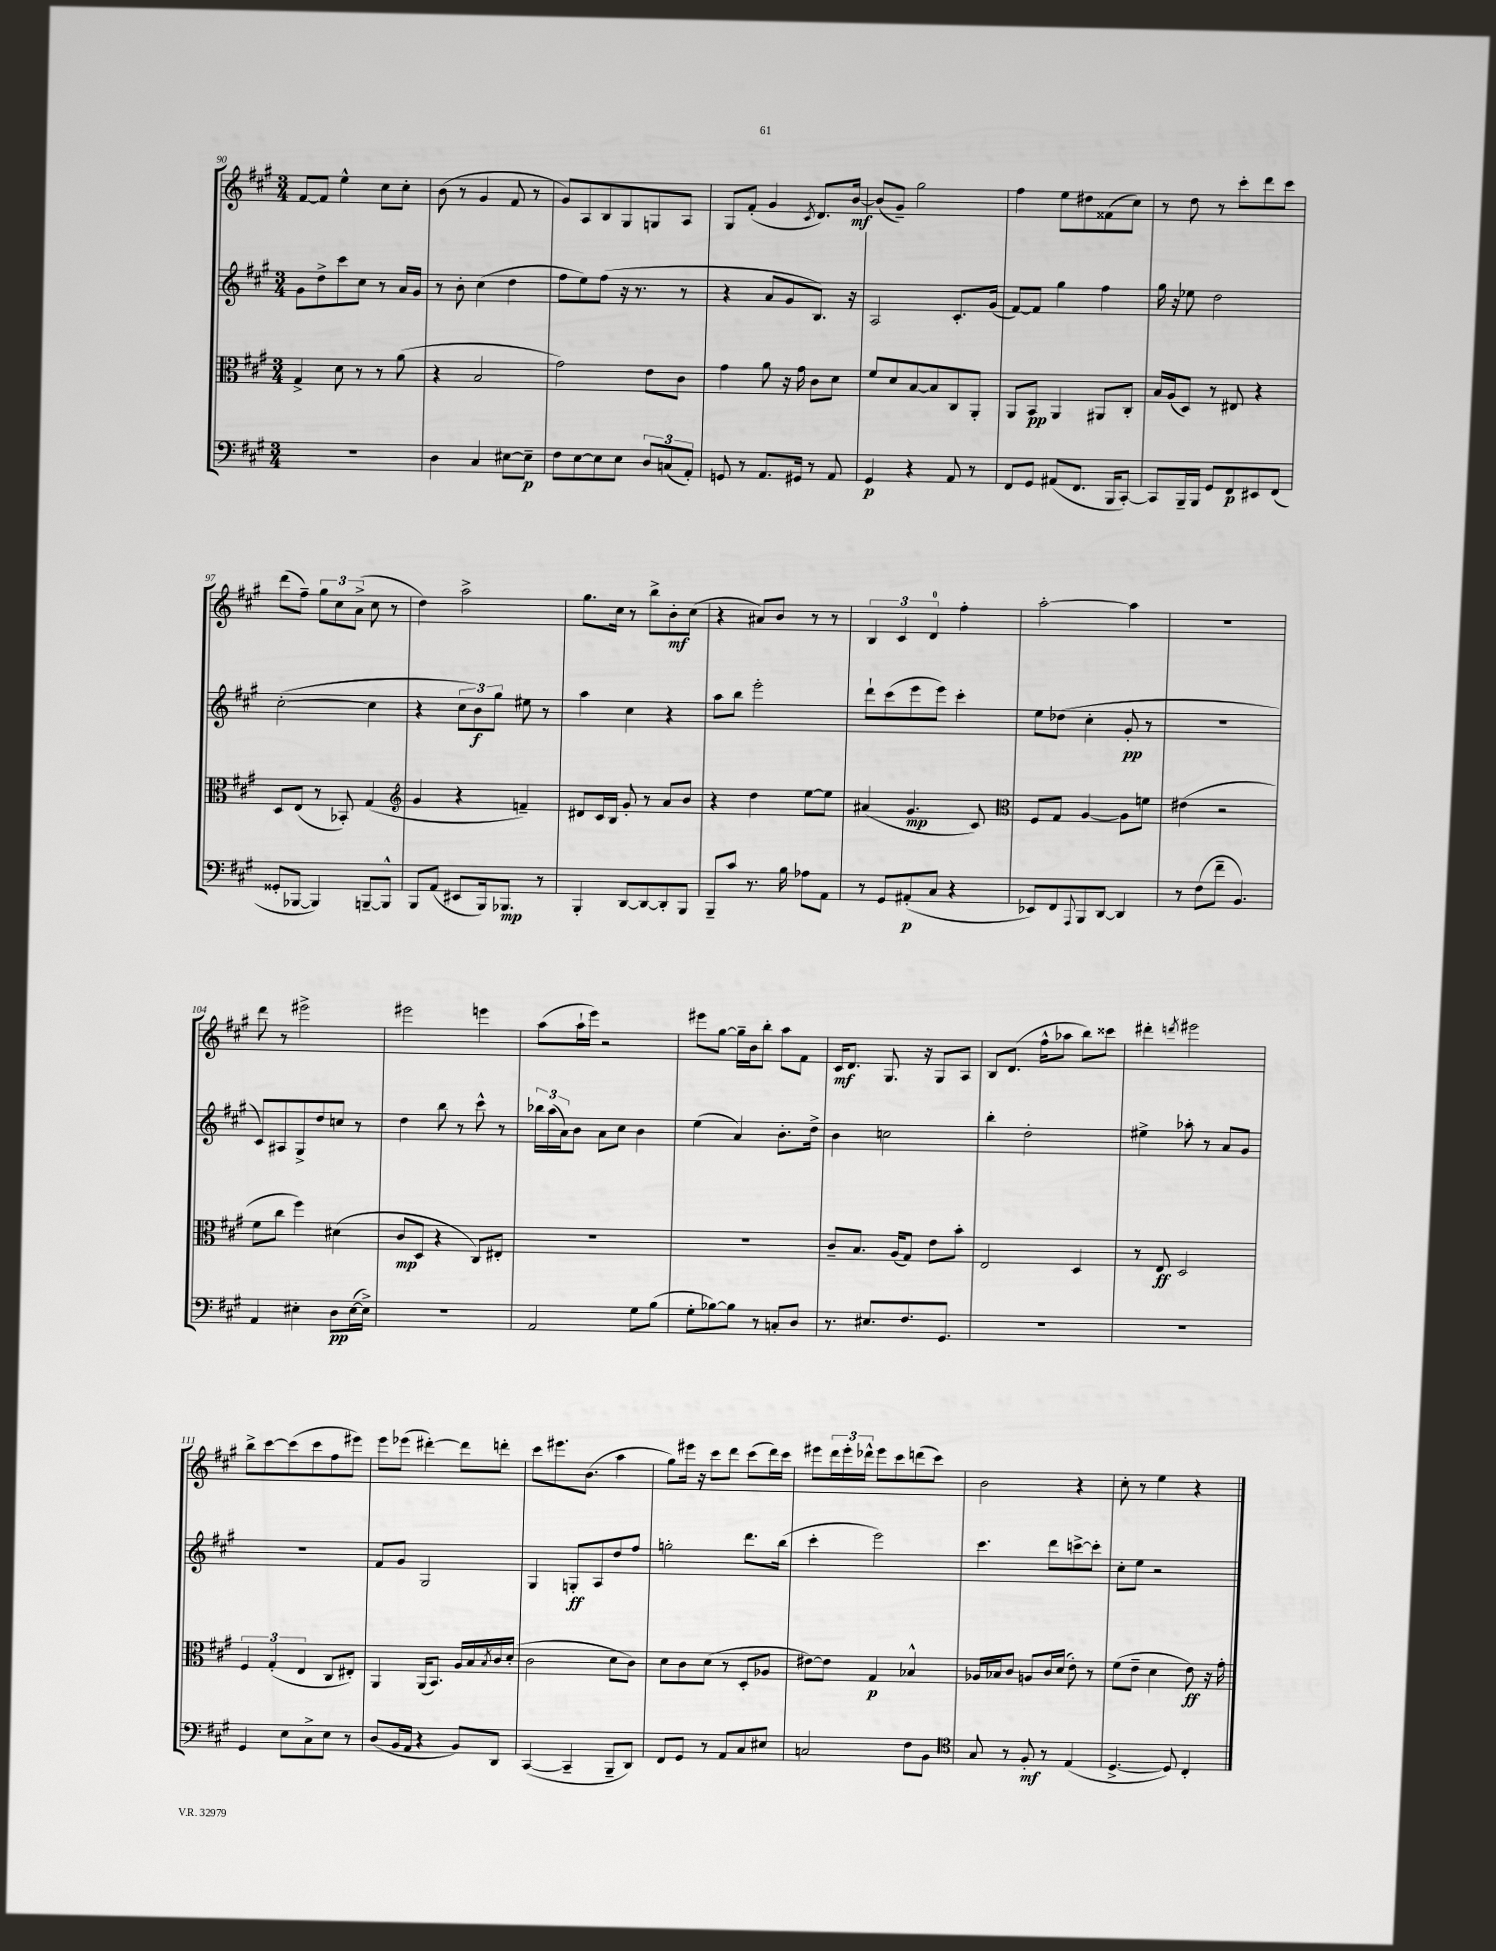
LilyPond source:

<<
\new StaffGroup <<
\new Staff = "s0" {
    \clef treble \key a \major \numericTimeSignature \time 3/4
    fis'8~ fis'8 e''4-^ cis''8 cis''8-. |
    b'8( r8 gis'4 fis'8 r8 |
    gis'8) a8 b8 gis8 g8 a8 |
    gis8 fis'8-.( gis'4 \acciaccatura { cis'8 } d'8.) b'16~\mf |
    b'8( gis'8--) gis''2 |
    fis''4 e''8 dis''8 fisis'8( cis''8) |
    r8 d''8 r8 cis'''8-. d'''8 cis'''8 |
    d'''8( fis''8--) \tuplet 3/2 { gis''8 cis''8 a'8->( } cis''8 r8 |
    d''4) a''2-> |
    gis''8. cis''16 r8 b''8-> b'8-.\mf cis''8( |
    r4 ais'8) b'8 r8 r8 |
    \tuplet 3/2 { b4 cis'4 d'4-0 } fis''4-. |
    a''2~-. a''4 |
    R2. |
    d'''8 r8 eis'''2-> |
    eis'''2 e'''4 |
    a''8( a''16-! e'''16) r2 |
    eis'''8 gis''8~ gis''16-- b'16 b''8-. a''8 fis'8 |
    cis'16\mf d'8. gis8. r16 gis8 a8 |
    b8 d'8.( fis''16-^ aes''8 b''8) cisis'''8 |
    dis'''4-. \acciaccatura { d'''8 } eis'''2 |
    b''8-> cis'''8~ cis'''8( cis'''8 fis''8 eis'''8) |
    e'''8 ees'''8( dis'''4~-.) dis'''8 d'''8-. |
    cis'''8 eis'''8. b'8.( a''4 |
    gis''8) eis'''16 r16 cis'''8 d'''8 cis'''8( d'''16) cis'''16 |
    eis'''8 \tuplet 3/2 { d'''16 eis'''16-. des'''16-^ } eis'''8 cis'''8 d'''8( cis'''8) |
    b'2 r4 |
    cis''8-. r8 e''4 r4 \bar "|." |
}
\new Staff = "s1" {
    \clef treble \key a \major \numericTimeSignature \time 3/4
    gis'8 d''8-> cis'''8 cis''8 r8 a'16 gis'16 |
    r8 b'8-. cis''4( d''4 |
    fis''8 e''8) fis''8( r16 r8. r8 |
    r4 a'8 gis'8 b8.) r16 |
    a2 cis'8.-. gis'16( |
    fis'8~) fis'8 gis''4 fis''4 |
    gis''16 r16 ees''8 d''2 |
    cis''2~-.( cis''4 |
    r4 \tuplet 3/2 { cis''8 b'8\f) gis''8 } eis''8 r8 |
    a''4 cis''4 r4 |
    a''8 b''8 e'''2-. |
    d'''8-! cis'''8( e'''8 e'''8) cis'''4-. |
    e''8 des''8( cis''4-. gis'8-.\pp r8 |
    R2. |
    cis'8) ais8 gis8-> d''8 c''8 r8 |
    d''4 b''8 r8 cis'''8-^ r8 |
    \tuplet 3/2 { bes''16 a''16( a'16) } b'8 a'8 cis''8 b'4 |
    e''4( a'4) b'8.-. d''16-> |
    b'4 c''2 |
    b''4-. d''2-. |
    eis''4-> aes''8-. r8 a'8 gis'8 |
    R2. |
    fis'8 gis'8 gis2 |
    gis4 g8-.\ff a8 d''8 fis''8 |
    g''2-. d'''8. b''16( |
    cis'''4-. e'''2) |
    cis'''4. d'''8 c'''8~-> c'''8-. |
    cis''8-. e''8 r2 \bar "|." |
}
\new Staff = "s2" {
    \clef alto \key a \major \numericTimeSignature \time 3/4
    gis4-> d'8 r8 r8 a'8( |
    r4 b2 |
    gis'2) e'8 cis'8 |
    gis'4 a'8 r16 gis'16 cis'8 d'8 |
    fis'8 d'8 b8~ b8 cis8 a,8-. |
    a,8 b,8\pp a,4 ais,8 cis8-. |
    b16 a16( d8) r8 eis8 r4 |
    d8 e8( r8 bes,8-.) gis4( |
    \clef treble gis'4 r4 f'4--) |
    dis'8 cis'16 b16 gis'8-. r8 a'8 b'8 |
    r4 d''4 e''8~ e''8 |
    ais'4( gis'4.\mp cis'8) |
    \clef alto fis8 gis8 a4~ a8 f'8 |
    eis'4( r2 |
    fis'8 cis''8 fis''4) dis'4( |
    cis'8\mp d8 r4 cis8) eis8-. |
    R2. |
    R2. |
    cis'8-- b8. a16( gis8) e'8 b'8-. |
    e2 d4 |
    r8 e8\ff d2 |
    \tuplet 3/2 { fis4 gis4-.( e4 } cis8 eis8-.) |
    a,4 a,16( b,8.) a16 b16 \acciaccatura { b8 } cis'16 d'16-.( |
    cis'2 d'8 cis'8) |
    d'8 cis'8 d'8( r8 d8-. aes8 |
    eis'8~) eis'8 gis4\p bes4-^ |
    aes16 bes16 cis'8 a8 cis'16 d'16( e'8-.) r8 |
    fis'8( e'8-- d'4 e'8\ff) r16 gis'16-. \bar "|." |
}
\new Staff = "s3" {
    \clef bass \key a \major \numericTimeSignature \time 3/4
    R2. |
    d4 cis4 eis8~ eis8--\p |
    fis8 e8~ e8 e8 \tuplet 3/2 { d8 c8( a,8-.) } |
    g,8 r8 a,8. gis,16 r8 a,8 |
    gis,4\p r4 a,8 r8 |
    fis,8 gis,8 ais,8( fis,8. b,,16 cis,8~-.) |
    cis,8 b,,16-- b,,16 gis,8 fis,8\p eis,8 fis,8( |
    gisis,8-. bes,,8~ bes,,4) b,,8~-- b,,8-^ |
    b,,8 a,8( eis,8 b,,16) bes,,8.\mp r8 |
    b,,4-. d,8~ d,8~ d,8-. b,,8 |
    b,,8-- cis'8 r8. b16 aes8 a,8 |
    r8 gis,8 ais,8-.\p( cis8 r4 |
    ees,8) fis,8 \appoggiatura { a,,8 } b,,8 d,8~ d,4 |
    r8 fis8( fis'8-- b,4.) |
    a,4 eis4-. d8\pp eis16~( eis16->) |
    R2. |
    a,2 gis8 b8( |
    gis8-. bes8~) bes8 r8 c8-. d8 |
    r8. eis8. fis8. gis,8. |
    R2. |
    R2. |
    gis,4 e8 cis8-> e8 r8 |
    d8( b,16 a,16 r4 b,8) d,8 |
    cis,4~( cis,4-- b,,8-- d,8) |
    fis,8 gis,8 r8 a,8 cis8 eis8 |
    c2 fis8 b,8 |
    \clef tenor gis8 r8 fis8-.\mf r8 e4( |
    d4.~-> d8) cis4-. \bar "|." |
}
>>
>>
\layout { \context { \Score currentBarNumber = #90 } }
